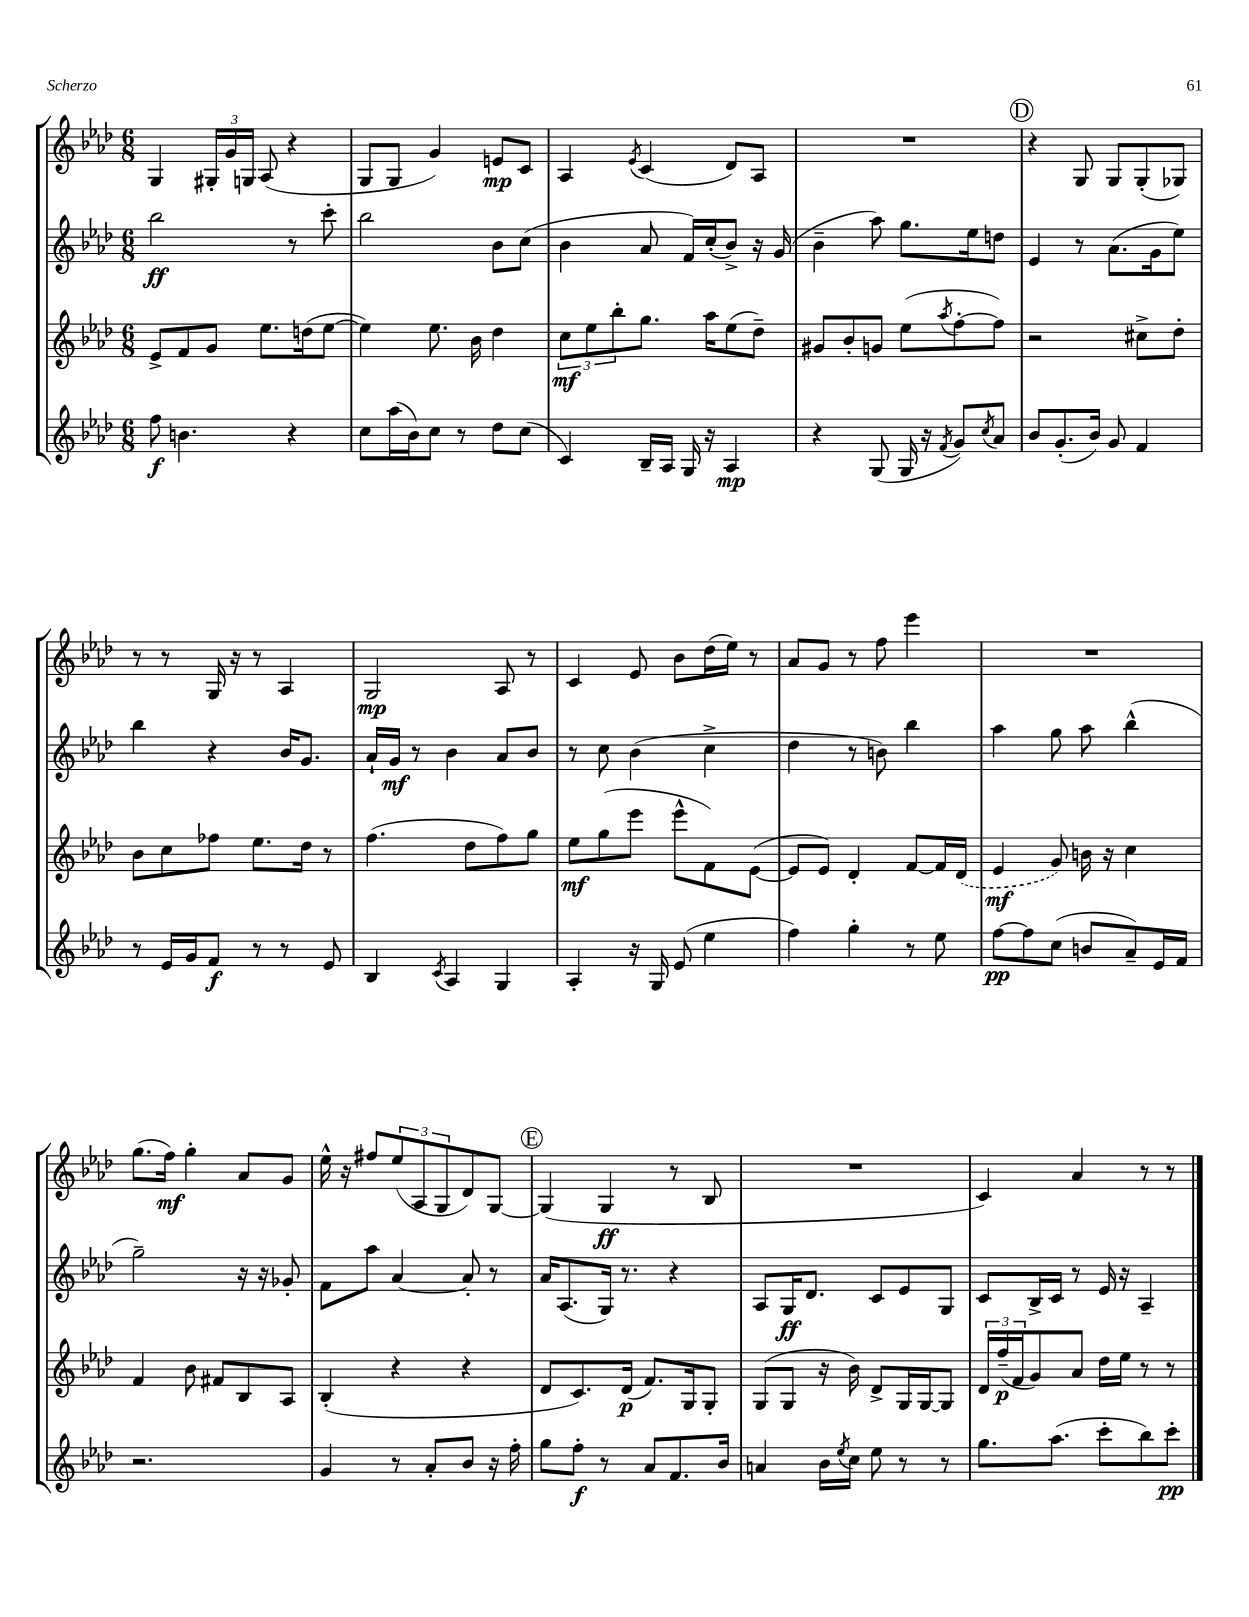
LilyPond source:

<<
\new StaffGroup <<
\new Staff = "s0" {
    \clef treble \key aes \major \numericTimeSignature \time 6/8
    g4 \tuplet 3/2 { gis16-. g'16 g16 } aes8( r4 |
    g8 g8 g'4) e'8\mp c'8 |
    aes4 \acciaccatura { ees'8 } c'4( des'8) aes8 |
    R2. |
    \mark \markup { \circle "D" } r4 g8 g8 g8-.( ges8) |
    r8 r8 g16 r16 r8 aes4 |
    g2\mp aes8 r8 |
    c'4 ees'8 bes'8 des''16( ees''16) r8 |
    aes'8 g'8 r8 f''8 ees'''4 |
    R2. |
    g''8.( f''16\mf) g''4-. aes'8 g'8 |
    ees''16-^ r16 fis''8 \tuplet 3/2 { ees''8( aes8 g8 } des'8) g8~ |
    \mark \markup { \circle "E" } g4( g4\ff r8 bes8 |
    R2. |
    c'4) aes'4 r8 r8 \bar "|." |
}
\new Staff = "s1" {
    \clef treble \key aes \major \numericTimeSignature \time 6/8
    bes''2\ff r8 c'''8-. |
    bes''2 bes'8 c''8( |
    bes'4 aes'8 f'16) c''16-.( bes'8->) r16 g'16( |
    bes'4-- aes''8) g''8. ees''16 d''8 |
    \mark \markup { \circle "D" } ees'4 r8 aes'8.( g'16 ees''8) |
    bes''4 r4 bes'16 g'8. |
    aes'16-! g'16\mf r8 bes'4 aes'8 bes'8 |
    r8 c''8 bes'4( c''4-> |
    des''4 r8 b'8) bes''4 |
    aes''4 g''8 aes''8 bes''4-^( |
    g''2--) r16 r16 ges'8-. |
    f'8 aes''8 aes'4~ aes'8-. r8 |
    \mark \markup { \circle "E" } aes'16 aes8.( g16) r8. r4 |
    aes8 g16\ff des'8. c'8 ees'8 g8 |
    c'8 bes16-> c'16 r8 ees'16 r16 aes4-- \bar "|." |
}
\new Staff = "s2" {
    \clef treble \key aes \major \numericTimeSignature \time 6/8
    ees'8-> f'8 g'8 ees''8. d''16( ees''8~ |
    ees''4) ees''8. bes'16 des''4 |
    \tuplet 3/2 { c''8\mf ees''8 bes''8-. } g''8. aes''16 ees''8( des''8--) |
    gis'8 bes'8-. g'8 ees''8( \acciaccatura { aes''8 } f''8~-. f''8) |
    \mark \markup { \circle "D" } r2 cis''8-> des''8-. |
    bes'8 c''8 fes''8 ees''8. des''16 r8 |
    f''4.( des''8 f''8) g''8 |
    ees''8\mf g''8( ees'''8 ees'''8-^ f'8) ees'8~( |
    ees'8 ees'8) des'4-. f'8~ f'16 \once \slurDashed des'16( |
    ees'4\mf g'8) b'16 r16 c''4 |
    f'4 bes'8 fis'8 bes8 aes8 |
    bes4-.( r4 r4 |
    \mark \markup { \circle "E" } des'8 c'8.) des'16\p( f'8.) g16 g8-. |
    g8( g8 r16 bes'16) des'8-> g16 g16~ g8 |
    \tuplet 3/2 { des'16 f''16--\p( f'16 } g'8) aes'8 des''16 ees''16 r8 r8 \bar "|." |
}
\new Staff = "s3" {
    \clef treble \key aes \major \numericTimeSignature \time 6/8
    f''8\f b'4. r4 |
    c''8 aes''16( bes'16) c''8 r8 des''8 c''8( |
    c'4) bes16-- aes16 g16 r16 aes4\mp |
    r4 g8( g16 r16 \acciaccatura { f'8 } g'8) \acciaccatura { c''8 } aes'8 |
    \mark \markup { \circle "D" } bes'8 g'8.-.( bes'16) g'8 f'4 |
    r8 ees'16 g'16 f'8\f r8 r8 ees'8 |
    bes4 \acciaccatura { c'8 } aes4 g4 |
    aes4-. r16 g16 ees'8( ees''4 |
    f''4) g''4-. r8 ees''8 |
    f''8~\pp f''8 c''8( b'8 aes'8--) ees'16 f'16 |
    r2. |
    g'4 r8 aes'8-. bes'8 r16 f''16-. |
    \mark \markup { \circle "E" } g''8 f''8-.\f r8 aes'8 f'8. bes'16 |
    a'4 bes'16 \acciaccatura { ees''8 } c''16 ees''8 r8 r8 |
    g''8. aes''8.( c'''8-. bes''8) c'''8-.\pp \bar "|." |
}
>>
>>
\layout { \context { \Score \remove "Bar_number_engraver" } }
